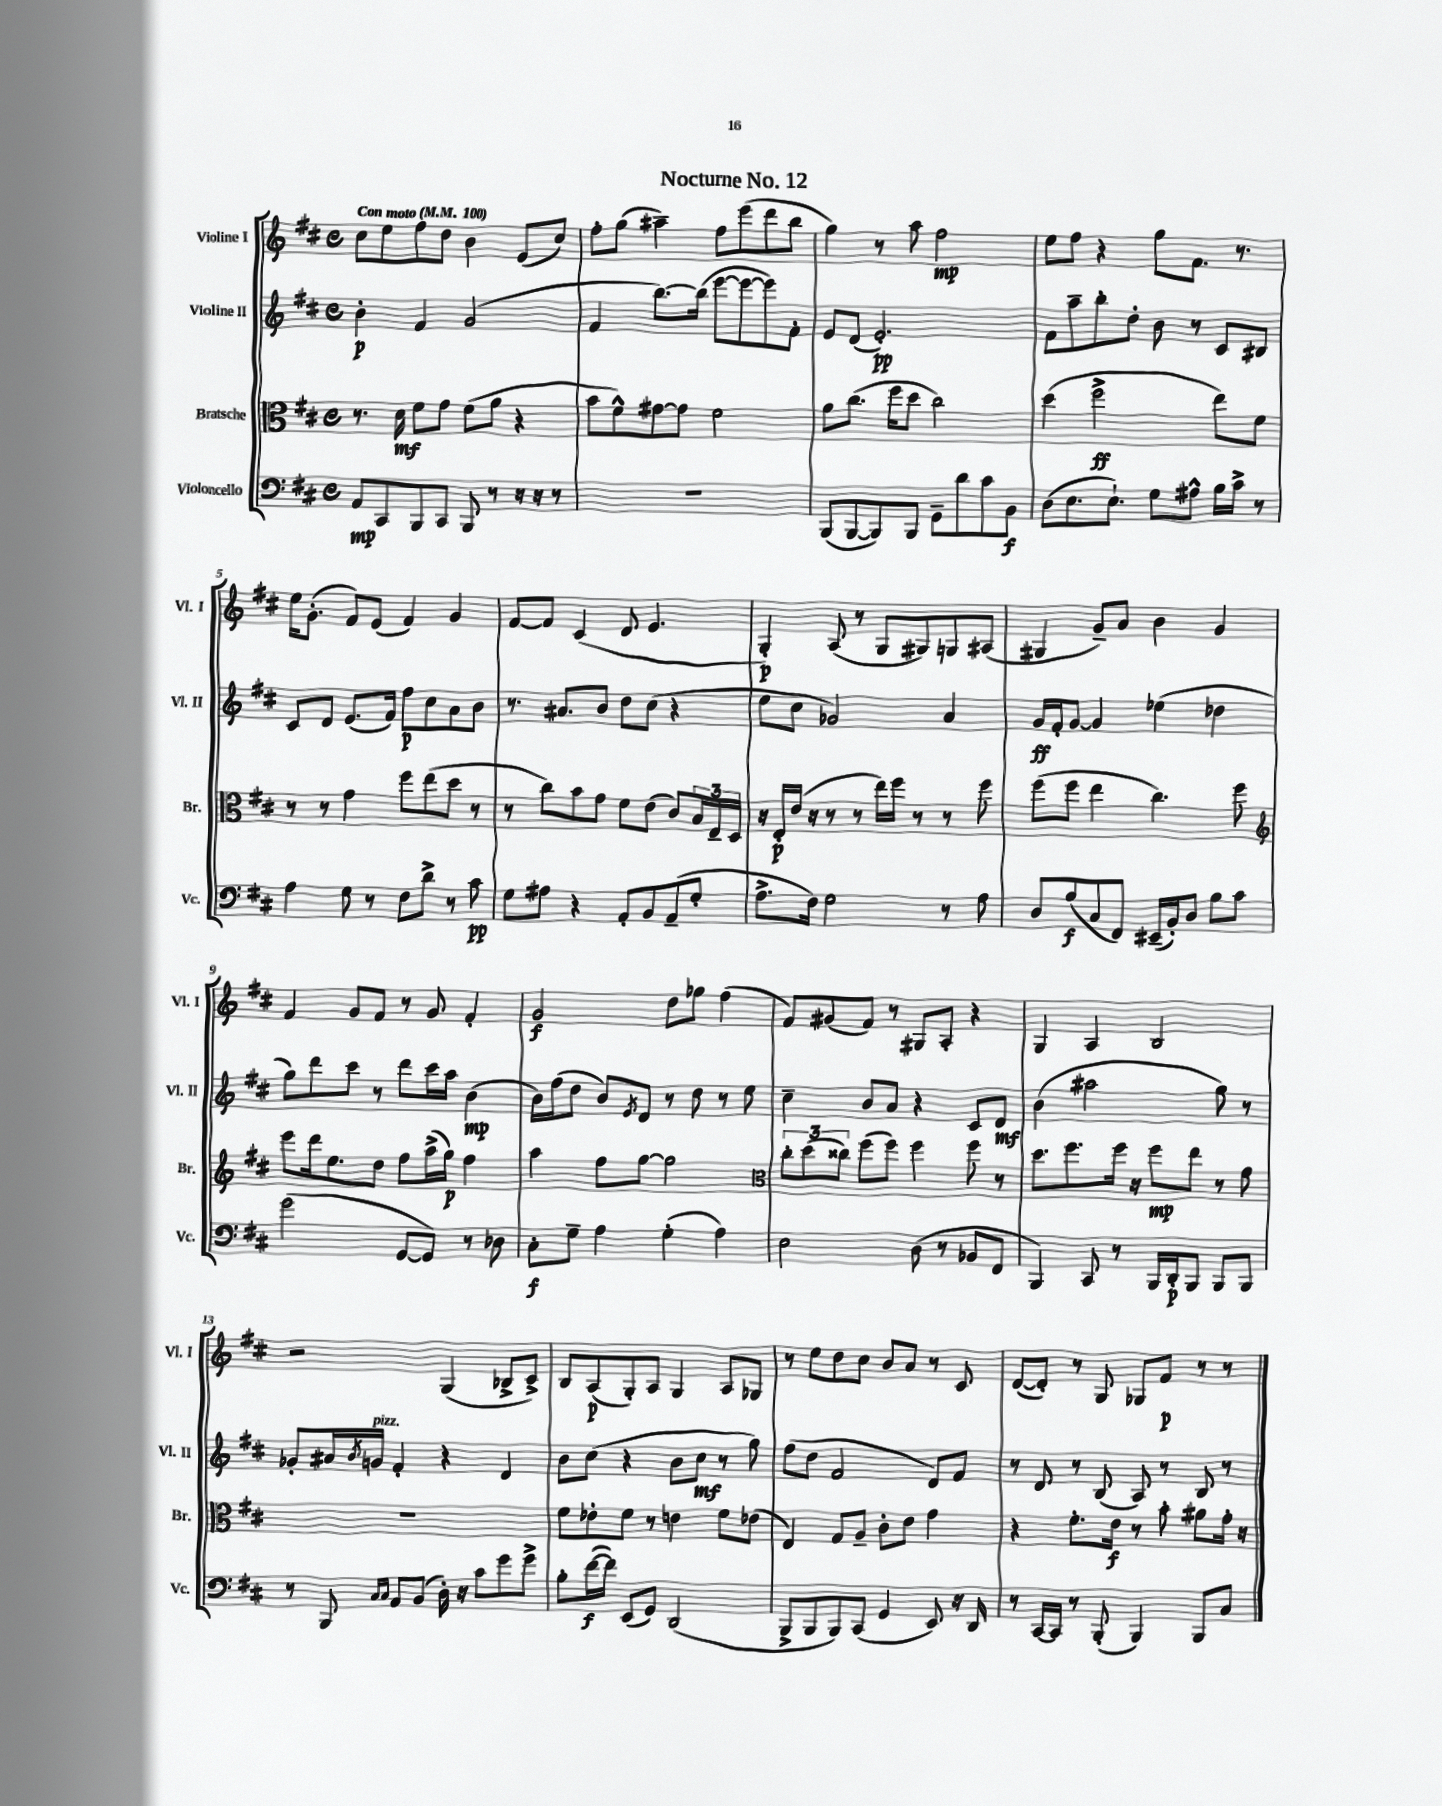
\header { title = "Nocturne No. 12" }
<<
\new StaffGroup <<
\new Staff = "s0" \with { instrumentName = "Violine I" shortInstrumentName = "Vl. I" } {
    \clef treble \key d \major \defaultTimeSignature \time 4/4 \tempo "Con moto" 4 = 100
    cis''8 e''8 fis''8 d''8 b'4 e'8( cis''8) |
    fis''8-. g''8( ais''4--) fis''8 e'''8( d'''8 b''8 |
    g''4) r8 a''8 fis''2\mp |
    e''8 fis''8 r4 g''8 fis'8. r8. |
    e''16 g'8.-.( fis'8) e'8( fis'4) g'4 |
    fis'8~ fis'8 cis'4( d'8 e'4. |
    g4-.\p) a8( r8 g8 gis8) g8 ais8( |
    gis4 g'8--) a'8 b'4 g'4 |
    fis'4 g'8 fis'8 r8 g'8 fis'4-. |
    g'2\f d''8 ges''8 fis''4( |
    fis'8) gis'8( fis'8) r8 gis8 a8-. r4 |
    g4 a4 b2 |
    r2 g4( bes8-> cis'8->) |
    b8 a8\p( g8-.) a8 g4 a8 ges8 |
    r8 e''8 d''8 cis''8 b'8 a'8 r8 cis'8 |
    d'8~( d'8-.) r8 g8 ges8 fis'8\p r8 r8 \bar "|." |
}
\new Staff = "s1" \with { instrumentName = "Violine II" shortInstrumentName = "Vl. II" } {
    \clef treble \key d \major \defaultTimeSignature \time 4/4
    b'4-.\p fis'4 g'2( |
    fis'4 b''8.~) b''16( e'''8~ e'''8~ e'''8) fis'8-. |
    e'8 d'8( e'2.-.\pp) |
    fis'8 a''8-- b''8-. d''8-. b'8 r8 cis'8 bis8 |
    cis'8 d'8 e'8.( fis'16) fis''8\p cis''8 a'8 b'8 |
    r8. ais'8. b'8 d''8 cis''8( r4 |
    e''8 cis''8 ges'2) a'4 |
    g'16\ff fis'16-. g'8~ g'4 ees''4( des''4 |
    g''8) d'''8 cis'''8 r8 d'''8 cis'''16 a''16 b'4\mp( |
    b'16) fis''16( d''8 b'8) \acciaccatura { e'8 } d'8 r8 d''8 r8 e''8 |
    cis''4-- b'8 a'8 r4 cis'8 d'8\mf |
    b'4( ais''2 g''8) r8 |
    ges'8-. ais'16 \acciaccatura { b'8 } g'16^\markup { \italic "pizz." } fis'4-. r4 d'4 |
    b'8 cis''8( r4 b'8 cis''8\mf r8 g''8) |
    fis''8( d''8 fis'2 d'8) fis'8 |
    r8 d'8 r8 b8( a8) r8 b8 r8 \bar "|." |
}
\new Staff = "s2" \with { instrumentName = "Bratsche" shortInstrumentName = "Br." } {
    \clef alto \key d \major \defaultTimeSignature \time 4/4
    r8. d'16\mf fis'8 g'8 fis'8( a'8 r4 |
    b'8 fis'8-^) gis'8~ gis'8 fis'2 |
    a'8 cis''8.( fis''16 d''8 cis''2) |
    d''4( fis''2->\ff e''8) fis'8 |
    r8 r8 g'4 fis''8 e''8( d''8 r8 |
    r8 cis''8) b'8 g'8 fis'8 e'8( cis'8) \tuplet 3/2 { b16 e16-- d16 } |
    r16 e16-.\p e'16( r16 r8 r8 e''16) fis''16 r8 r8 fis''8 |
    fis''8( fis''8 e''4 cis''4.) fis''8 |
    \clef treble e'''8 d'''16 e''8. d''8 fis''8 a''16->( g''16\p) fis''4 |
    a''4 fis''8 g''8~ g''2 |
    \clef alto \tuplet 3/2 { cis''8-. d''8( cisis''8) } fis''8( fis''8) fis''4 fis''8 r8 |
    d''8. fis''8. fis''16 r16 fis''8\mp e''8 r8 g'8 |
    R1 |
    fis'8 ees'8-. fis'8 r8 e'4 fis'8 ees'8( |
    e4) g8 a8-- cis'8-. e'8 g'4 |
    r4 fis'8.-. e'16\f r8 b'8-. ais'8 g'16-. r16 \bar "|." |
}
\new Staff = "s3" \with { instrumentName = "Violoncello" shortInstrumentName = "Vc." } {
    \clef bass \key d \major \defaultTimeSignature \time 4/4
    a,8\mp cis,8 b,,8 cis,8 b,,8 r8 r16 r16 r8 |
    R1 |
    b,,8( b,,8~ b,,8) b,,8 g,8-- d'8 cis'8 b,8\f |
    d8( e8. e8.-!) g8 ais8-^ b16 cis'16-> r8 |
    a4 g8 r8 fis8 d'8-> r8 cis'8\pp |
    g8 ais8 r4 a,8-. b,8 a,8--( g8-. |
    a8.-> fis16) g2 r8 a8 |
    d8 b8\f( cis8 fis,8) eis,16--( b,16-.) d8 b8 cis'8 |
    g'2( g,8~ g,8) r8 des8 |
    cis8-.\f g8-- a4 g4-.( a4) |
    e2 d8( r8 bes,8 fis,8 |
    b,,4) cis,8 r8 b,,16 d,16-.\p b,,8 b,,8 b,,8 |
    r8 b,,8 \grace { cis16 cis16 } a,8 b,8( d16-.) r16 cis'8 g'8 g'8-> |
    b8-. fis'16~\f( fis'16) e,8( g,8) d,2( |
    b,,8-> b,,8 b,,8) cis,8( g,4 e,8) r16 d,16 |
    r8 cis,16~ cis,16 r8 b,,8-.( b,,4) b,,8 cis8 \bar "|." |
}
>>
>>
